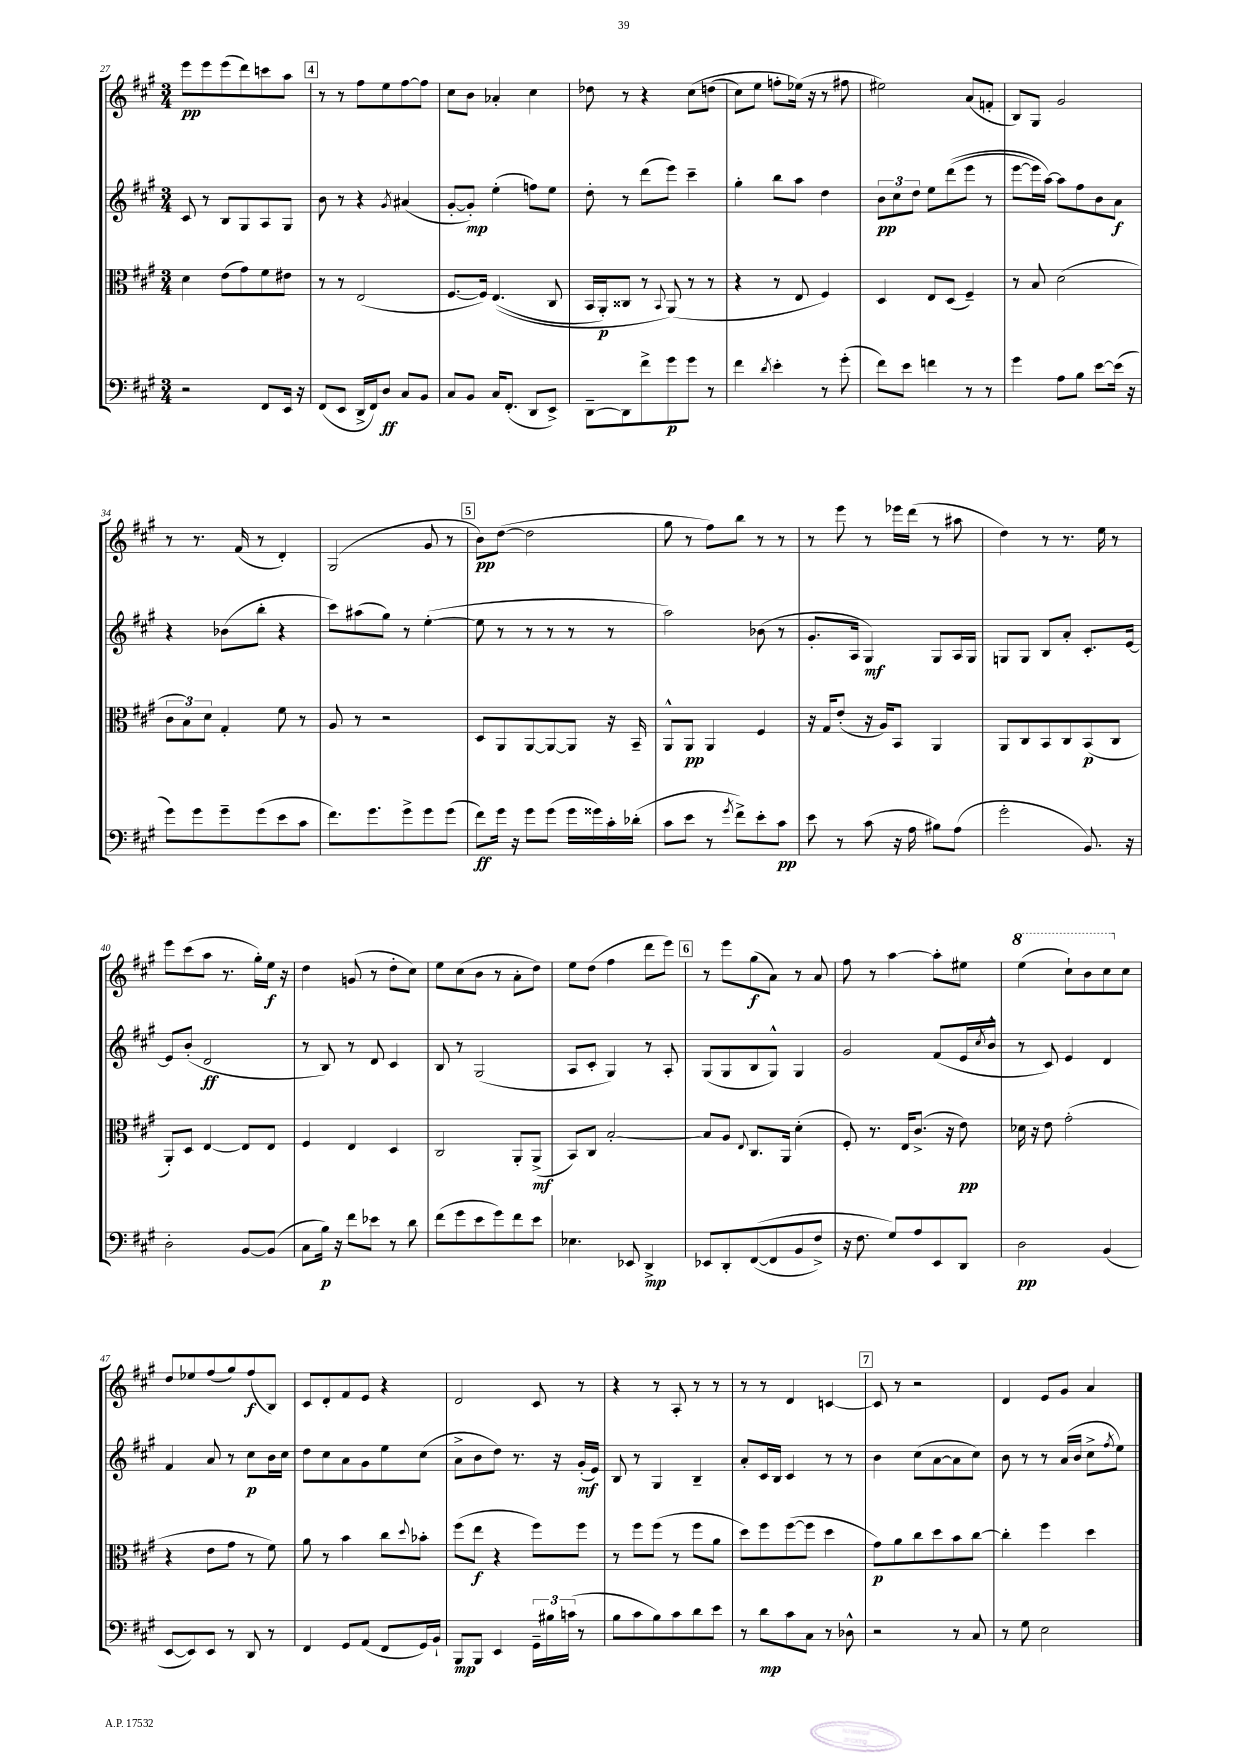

**kern	**kern	**kern	**kern
*staff4	*staff3	*staff2	*staff1
*clefF4	*clefC3	*clefG2	*clefG2
*k[f#c#g#]	*k[f#c#g#]	*k[f#c#g#]	*k[f#c#g#]
*M3/4	*M3/4	*M3/4	*M3/4
2r	4d	8c#	8eee
.	.	8r	8eee
.	(8e	8B	(8eee
.	8g#)	8G#	8ddd)
8FF#	8f#	8A	8ccc
16EE	8e#	8G#	8aa
16r	.	.	.
=	=	=	=
(8FF#	8r	8b	8r
8EE	8r	8r	8r
16DD^	(2E	4r	8ff#
16FF#)	.	.	.
8D	.	.	8ee
.	.	8qg#	.
8C#	.	(4a#	[8ff#
8BB	.	.	8ff#]
=	=	=	=
8C#	[8.F#	[8g#'	8cc#
8BB	.	8g#'])	8b
.	16F#])	.	.
16C#	&((4.E	(4ee'	4a-'
(8.FF#'	.	.	.
8DD	.	8ff)	4cc#
8EE^)	8C#	8ee	.
=	=	=	=
[8DD~	16BB	8dd'	8dd-
.	16AA')	.	.
8DD]	8C##	8r	8r
8f#^	8r	(8ddd	4r
.	8qqBB	.	.
8g#	(8AA&)	8eee)	.
8g#	8r	4ccc#~	&(8cc#
8r	8r	.	(8dd
=	=	=	=
4f#	4r	4gg#'	8cc#)
.	.	.	8ee
8qd	.	.	.
4e'	8r	8bb	8ff'
.	8E	8aa	(16ee-&)
.	.	.	16r
8r	4F#)	4dd	8r
(8g#'	.	.	8ff#
=	=	=	=
8f#)	4D	12b	2ee#)
.	.	12cc#	.
8e	.	.	.
.	.	12dd	.
4f	8E	8ee	.
.	(8D	&((8ddd	.
8r	4F#~)	8eee	(8a
8r	.	8r	8f'
=	=	=	=
4g#	8r	[8eee	8B)
.	8B	16eee])	8G#
.	.	[16aa&)	.
8A	(2d	8aa]	2g#
8B	.	8ff#	.
[8e	.	8b	.
(16e]	.	8a	.
16r	.	.	.
=	=	=	=
8g#)	12c#	4r	8r
.	12B)	.	.
8g#	.	.	8.r
.	12d	.	.
8g#~	4G#'	(8b-	.
.	.	.	(16f#
(8g#	.	8bb'	8r
8e	8f#	4r	4d')
8c#	8r	.	.
=	=	=	=
8.f#)	8A	8ccc#)	(2G#
.	8r	(8aa#	.
8.g#	.	.	.
.	2r	8gg#)	.
8g#^	.	8r	.
8g#	.	([4ee'	8g#
(8g#	.	.	8r
=	=	=	=
8f#)	8D	8ee]	8b)
16g#	8AA	8r	([8dd
16r	.	.	.
8g#	[8AA	8r	2dd]
(8g#	8AA_	8r	.
16g#	8AA]	8r	.
16g##)	.	.	.
16c#'	16r	8r	.
(16d-'	16BB~	.	.
=	=	=	=
8c#	8AA^^	2aa)	8gg#
8e	8AA	.	8r
8r	4AA	.	8ff#)
8qg#	.	.	.
8f#^)	.	.	8bb
8e'	4F#	(8b-	8r
8c#	.	8r	8r
=	=	=	=
8e	16r	8.g#'	8r
.	16G#	.	.
8r	(8e'	.	8eee
.	.	16A	.
(8c#	16r	4G#)	8r
.	16A)	.	.
16r	8BB	.	16eee-
16A	.	.	(16ddd
8B#)	4AA	8G#	8r
(8A	.	16A	8aa#
.	.	16G#	.
=	=	=	=
2g#'	8AA	8G	4dd)
.	8C#	8G	.
.	8BB	8B	8r
.	8C#	8a'	8.r
8.BB)	(8BB	8.c#'	.
.	.	.	16ee
.	8C#	.	8r
16r	.	[16e	.
=	=	=	=
2D'	8AA')	8e]	8eee
.	8D	(8b'	(8ccc#
.	[4E	2d	8aa
.	.	.	8.r
[8BB	8E]	.	.
.	.	.	16gg#')
(8BB]	8E	.	16ee
.	.	.	16r
=	=	=	=
8C#	4F#	8r	4dd
16B)	.	8B)	.
16r	.	.	.
8f#	4E	8r	(8g
8e-	.	8d	8r
8r	4D	4c#	8dd'
8d	.	.	8cc#)
=	=	=	=
(8f#	2C#	8B	8ee
8g#	.	8r	(8cc#
8e	.	(2G#	8b
8g#)	.	.	8r
8f#	8AA'	.	8a'
8e	(8AA^	.	8dd)
=	=	=	=
4.E-	8BB)	8A	8ee
.	8C#	8c#'	(8dd
.	[2B'	4G#)	4ff#
8EE-	.	.	.
4DD^	.	8r	8ddd
.	.	8A'	8eee)
=	=	=	=
8EE-	8B]	(8G#	8r
8DD'	8A	8G#	8eee
.	8qqE	.	.
&(([8FF#	8.C#	8B	(8gg#
8FF#]	.	8G#^^)	8a)
.	16AA	.	.
8BB	(4d'	4G#	8r
8F#^)	.	.	8a
=	=	=	=
16r	8F#')	2g#	8ff#
8.F#	.	.	.
.	8.r	.	8r
8G#&)	.	.	[4aa
.	16E	.	.
8A	(8.c#^	.	.
8EE	.	(8f#	8aa']
.	16r	.	.
8DD	8e)	16e	8ee#
.	.	8qcc#	.
.	.	16b^^	.
=	=	=	=
2D	16d-	8r	(4eee
.	16r	.	.
.	8e	8c#)	.
.	(2g#'	4e	8ccc#`)
.	.	.	8bb
(4BB	.	4d	8ccc#
.	.	.	8cc#
=	=	=	=
[8EE	4r	4f#	8dd
8EE])	.	.	8ee-
8EE	8e	8a	(8ff#
8r	8g#	8r	8gg#)
8DD	8r	8cc#	(8ff#
8r	8f#)	16b	8B)
.	.	16cc#	.
=	=	=	=
4FF#	8a	8dd	8c#
.	8r	8cc#	8d'
8GG#	4b	8a	8f#
(8AA	.	8g#	8e
8FF#	8cc#	8ee	4r
.	8qqdd	.	.
16GG#)	8b-'	(8cc#	.
16BB`	.	.	.
=	=	=	=
8BBB	(8ff#	8a^	2d
8BBB	8ee	8b	.
4EE	4r	8dd)	.
.	.	8.r	.
24GG#~	8ff#)	.	8c#
24B#	.	.	.
.	.	16r	.
(24c	.	.	.
8r	8ff#	(16g#'	8r
.	.	16e)	.
=	=	=	=
8B	8r	8B	4r
8c#	8ff#	8r	.
8B)	(8ff#	4G#	8r
8c#	8r	.	8A'
8d	8ff#	4B~	8r
8e	8a	.	8r
=	=	=	=
8r	8dd)	8a'	8r
8d	8ff#	16c#	8r
.	.	16B	.
8c#	([8ff#	4c#	4d
8C#	8ff#]	.	.
8r	4dd	8r	[4c
8D-^^	.	8r	.
=	=	=	=
2r	8g#)	4b	8c]
.	8a	.	8r
.	8cc#	(8cc#	2r
.	8dd	[8a	.
8r	8b	8a]	.
8C#	[8cc#	8cc#)	.
=	=	=	=
8r	4cc#']	8b	4d
8G#	.	8r	.
2E	4ff#	8r	8e
.	.	(16a	8g#
.	.	16b	.
.	4dd	8cc#^	4a
.	.	8qff#	.
.	.	8ee)	.
==	==	==	==
*-	*-	*-	*-
